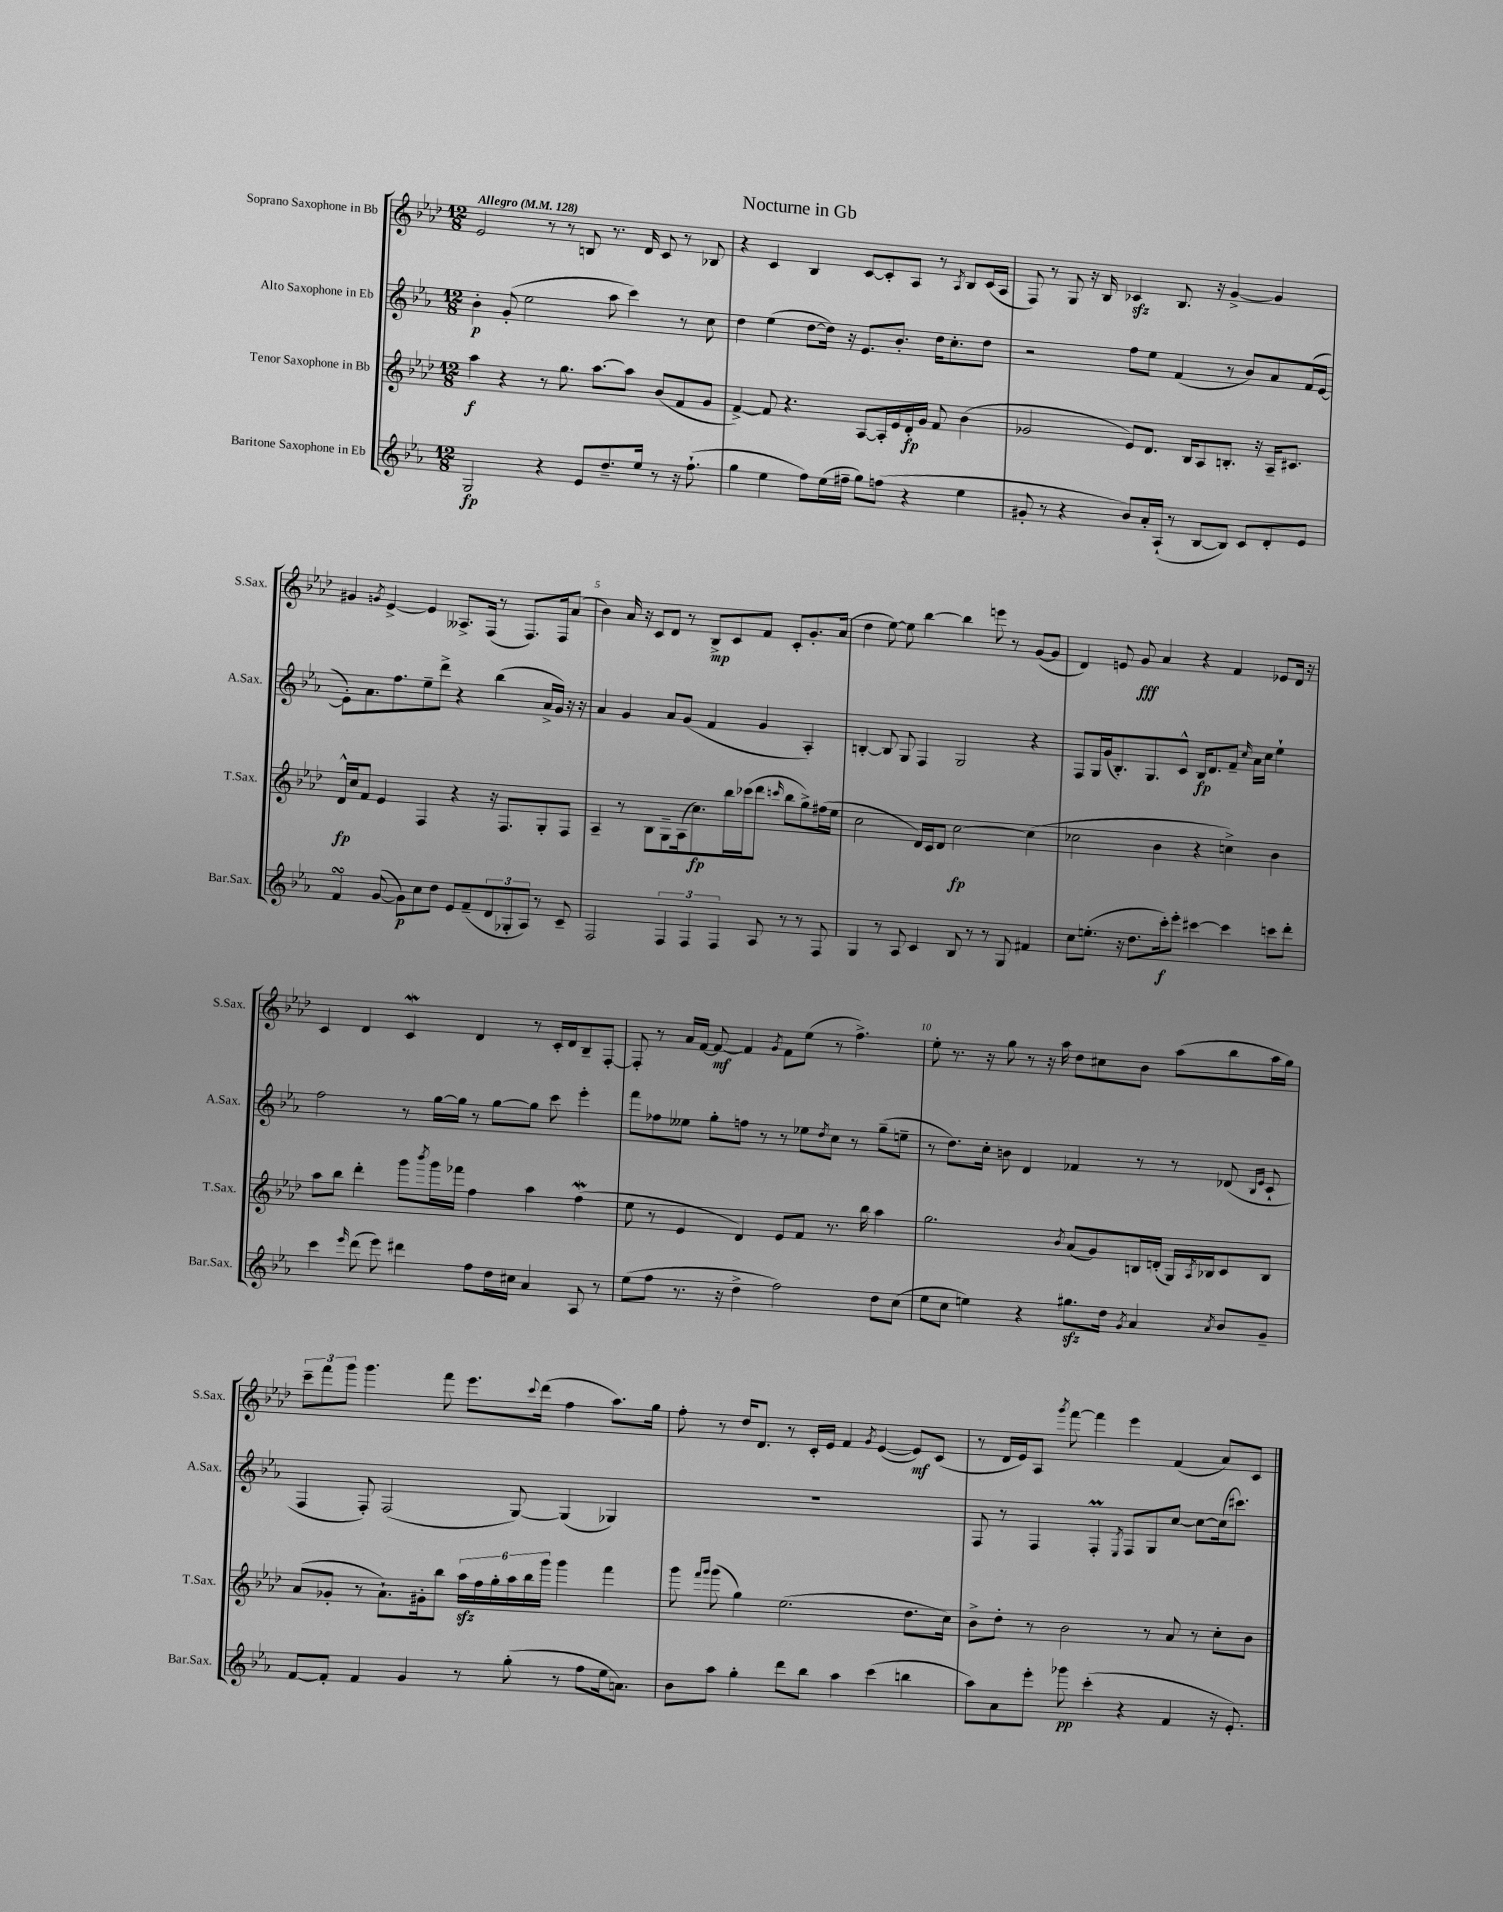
\header { title = "Nocturne in Gb" }
<<
\new StaffGroup <<
\new Staff = "s0" \with { instrumentName = "Soprano Saxophone in Bb" shortInstrumentName = "S.Sax." } {
    \clef treble \key aes \major \numericTimeSignature \time 12/8 \tempo "Allegro" 4 = 128
    ees'2 r8 r8 b8 r8. des'16 c'8 r8 bes8 |
    r4 c'4 bes4 c'8~ c'8-. aes8 r8 \acciaccatura { aes8 } bes8 c'16( aes16 |
    f8) r8 g8 r16 bes16 ces'4\sfz bes8. r16 g'4~-> g'4 |
    gis'4 \acciaccatura { g'8 } ees'4~-> ees'4 aeses8.-> f16( r8 f8.) f16 aes'8( |
    bes'4) aes'16 r16 c'8 des'8 r8 bes8->\mp c'8 f'8 c'8-. g'8.-. aes'16( |
    des''4 ees''8~) ees''8 bes''4~ bes''4 e'''8 r8 g'8~( g'8 |
    des'4) e'8 g'8\fff aes'4 r4 f'4 ees'8 des'16 r16 |
    c'4 des'4 c'4\mordent des'4 r8 c'16-. des'16 bes8-- f8~-. |
    f8-. r8 aes'16 f'16~ f'8~\mf f'4 \acciaccatura { g'8 } f'8 ees''8( r8 f''4.->) |
    ees''8-. r8. r16 g''8 r8 r16 aes''16 des''8 cis''8 bes'8 aes''8( bes''8 aes''16 g''16) |
    \tuplet 3/2 { c'''8-- f'''8 g'''8 } g'''4. f'''8 ees'''8. \appoggiatura { c'''8 } des'''16( f''4 aes''8.) g''16 |
    f''8-. r8 des''16 des'8. r8 c'16-. ees'16 f'4 \acciaccatura { g'8 } ees'4~( ees'8\mf) c'8( |
    r8 des'16 ees'16) aes8 \acciaccatura { g'''8 } f'''8~ f'''4 ees'''4 f'4( aes'8) c'8 \bar "|." |
}
\new Staff = "s1" \with { instrumentName = "Alto Saxophone in Eb" shortInstrumentName = "A.Sax." } {
    \clef treble \key ees \major \numericTimeSignature \time 12/8
    bes'4-.\p g'8-.( ees''2 aes''8 c'''4) r8 c''8 |
    d''4 ees''4( d''8~ d''16) r16 ees'8. bes'8.-. d''16 c''8.-. d''8 |
    r2 f''8 ees''8 f'4( r8 bes'8) aes'8 f'16( ees'16~ |
    ees'8-.) aes'8. f''8. ees''8-- d'''8-> r4 bes''4( aes'16-> g'16) r16 r16 |
    aes'4 g'4 aes'8 g'8( f'4 g'4 aes4-.) |
    b4~-. b8 g8 f4 g2 r4 |
    f8 g16 g'16( bes8.-.) g8. c'8-^ bes16\fp d'8. f'8-- \grace { c''16 } aes'16 c''16 ees''4-! |
    f''2 r8 g''16~ g''16 r8 g''8~ g''8 c'''8 ees'''4-. |
    f'''8 fes''8 eeses''8 g''8-. f''8 r8 r8 ees''8 \acciaccatura { d''8 } c''8 r8 g''8--( e''8-- |
    r8 d''8.) c''16-. b'8 d'4 fes'4 r8 r8 des'8( \grace { bes16 ees'16 } c'8-! |
    f4 f8-.) f2( g8~) g4( ges4) |
    R1. |
    f8 r8 f4 f4-.\prall \acciaccatura { ees8 } f8 g8 c''8~ c''8~ c''16( cis'''8.) \bar "|." |
}
\new Staff = "s2" \with { instrumentName = "Tenor Saxophone in Bb" shortInstrumentName = "T.Sax." } {
    \clef treble \key aes \major \numericTimeSignature \time 12/8
    aes''4\f r4 r8 g''8. aes''8.~ aes''8 bes'8( f'8 g'8 |
    f'4~->) f'8 r4. aes8~ aes16-. ees'16 des'16-.\fp g'16 f'8 bes'4( |
    ges'2 ees'8) des'8. bes16 aes8 b8.-. r16 aes16-- cis'8. |
    des'16-^\fp c''16 f'8 ees'4 f4 r4 r16 f8. g8-. f8 |
    aes4-- r8 bes8 g8-- aes16( c''8.\fp) bes''16 ces'''16( des'''8 \grace { c'''16 } bes''8 g''8->) fis''16( ees''16 |
    c''2 des'16) c'16 des'8 c''2~\fp c''4( |
    ces''2 bes'4 r4 c''4->) bes'4 |
    aes''8 bes''8 des'''4-. g'''8 \acciaccatura { bes'''8 } g'''16 fes'''16 f''4 aes''4 f''4\mordent( |
    ees''8 r8 ees'4 des'4) ees'8 f'8 r8. bes''16 aes''4 |
    g''2. \acciaccatura { bes'8 } aes'8( g'8) b16 d'16-.( g16) \acciaccatura { aes8 } bes16 c'8 bes8 |
    aes'8( ges'8-. r8 aes'8.-!) gis'16-. bes''8 \tuplet 6/4 { aes''16\sfz f''16 g''16-. aes''16 bes''16 g'''16 } g'''4 f'''4 |
    g'''8 \grace { f'''16 g'''16 } g'''8( g''4) ees''2.( des''8. c''16) |
    bes'8-> des''8-. r8 bes'2 r8 aes'8 r8 c''8-. bes'8 \bar "|." |
}
\new Staff = "s3" \with { instrumentName = "Baritone Saxophone in Eb" shortInstrumentName = "Bar.Sax." } {
    \clef treble \key ees \major \numericTimeSignature \time 12/8
    g2\fp r4 ees'8 d''8.-- ees''16 r8 r16 f''8.-!( |
    g''4 ees''4 f''8) ees''16( fis''16-- g''8) f''8( r4 ees''4 |
    gis'8-. r8 r4 bes'8) aes'16-. aes16-!( r8 bes8~ bes8) c'8 d'8-. ees'8 |
    f'4\turn g'8~( g'8\p) c''8 d''8 ees'8 f'8--( \tuplet 3/2 { d'8 ges8-. aes8) } r8 c'8-- |
    f2 \tuplet 3/2 { f4 f4 f4 } aes8 r8 r8 f8 |
    g4 r8 aes8 c'4 bes8 r8 r8 g8 fis'4 |
    c''8 e''8.-.( r16 d''8. c'''16-.\f) ees'''8-. cis'''4~ cis'''4 c'''8 d'''8-. |
    c'''4 \grace { ees'''16 } d'''8( ees'''8) dis'''4 f''8 d''16 cis''16 aes'4 aes8 r8 |
    ees''8( f''8 r8. r16 d''4-> f''2) d''8 c''8( |
    ees''8 c''8 e''4) r4 gis''8.\sfz d''16 \acciaccatura { g'8 } aes'4 \acciaccatura { aes'8 } bes'8 g'8-- |
    f'8~ f'8-. f'4 g'4 r8 g''8-.( r8 f''8 ees''16 a'8.) |
    bes'8 aes''8 g''4-. d'''8 bes''8 aes''4 c'''4( b''4 |
    aes''8) aes'8 ees'''8-. ges'''8\pp c'''4-.( r4 f'4 r16 ees'8.-.) \bar "|." |
}
>>
>>
\layout { \context { \Score \override BarNumber.break-visibility = ##(#f #t #t) barNumberVisibility = #(every-nth-bar-number-visible 5) } }
